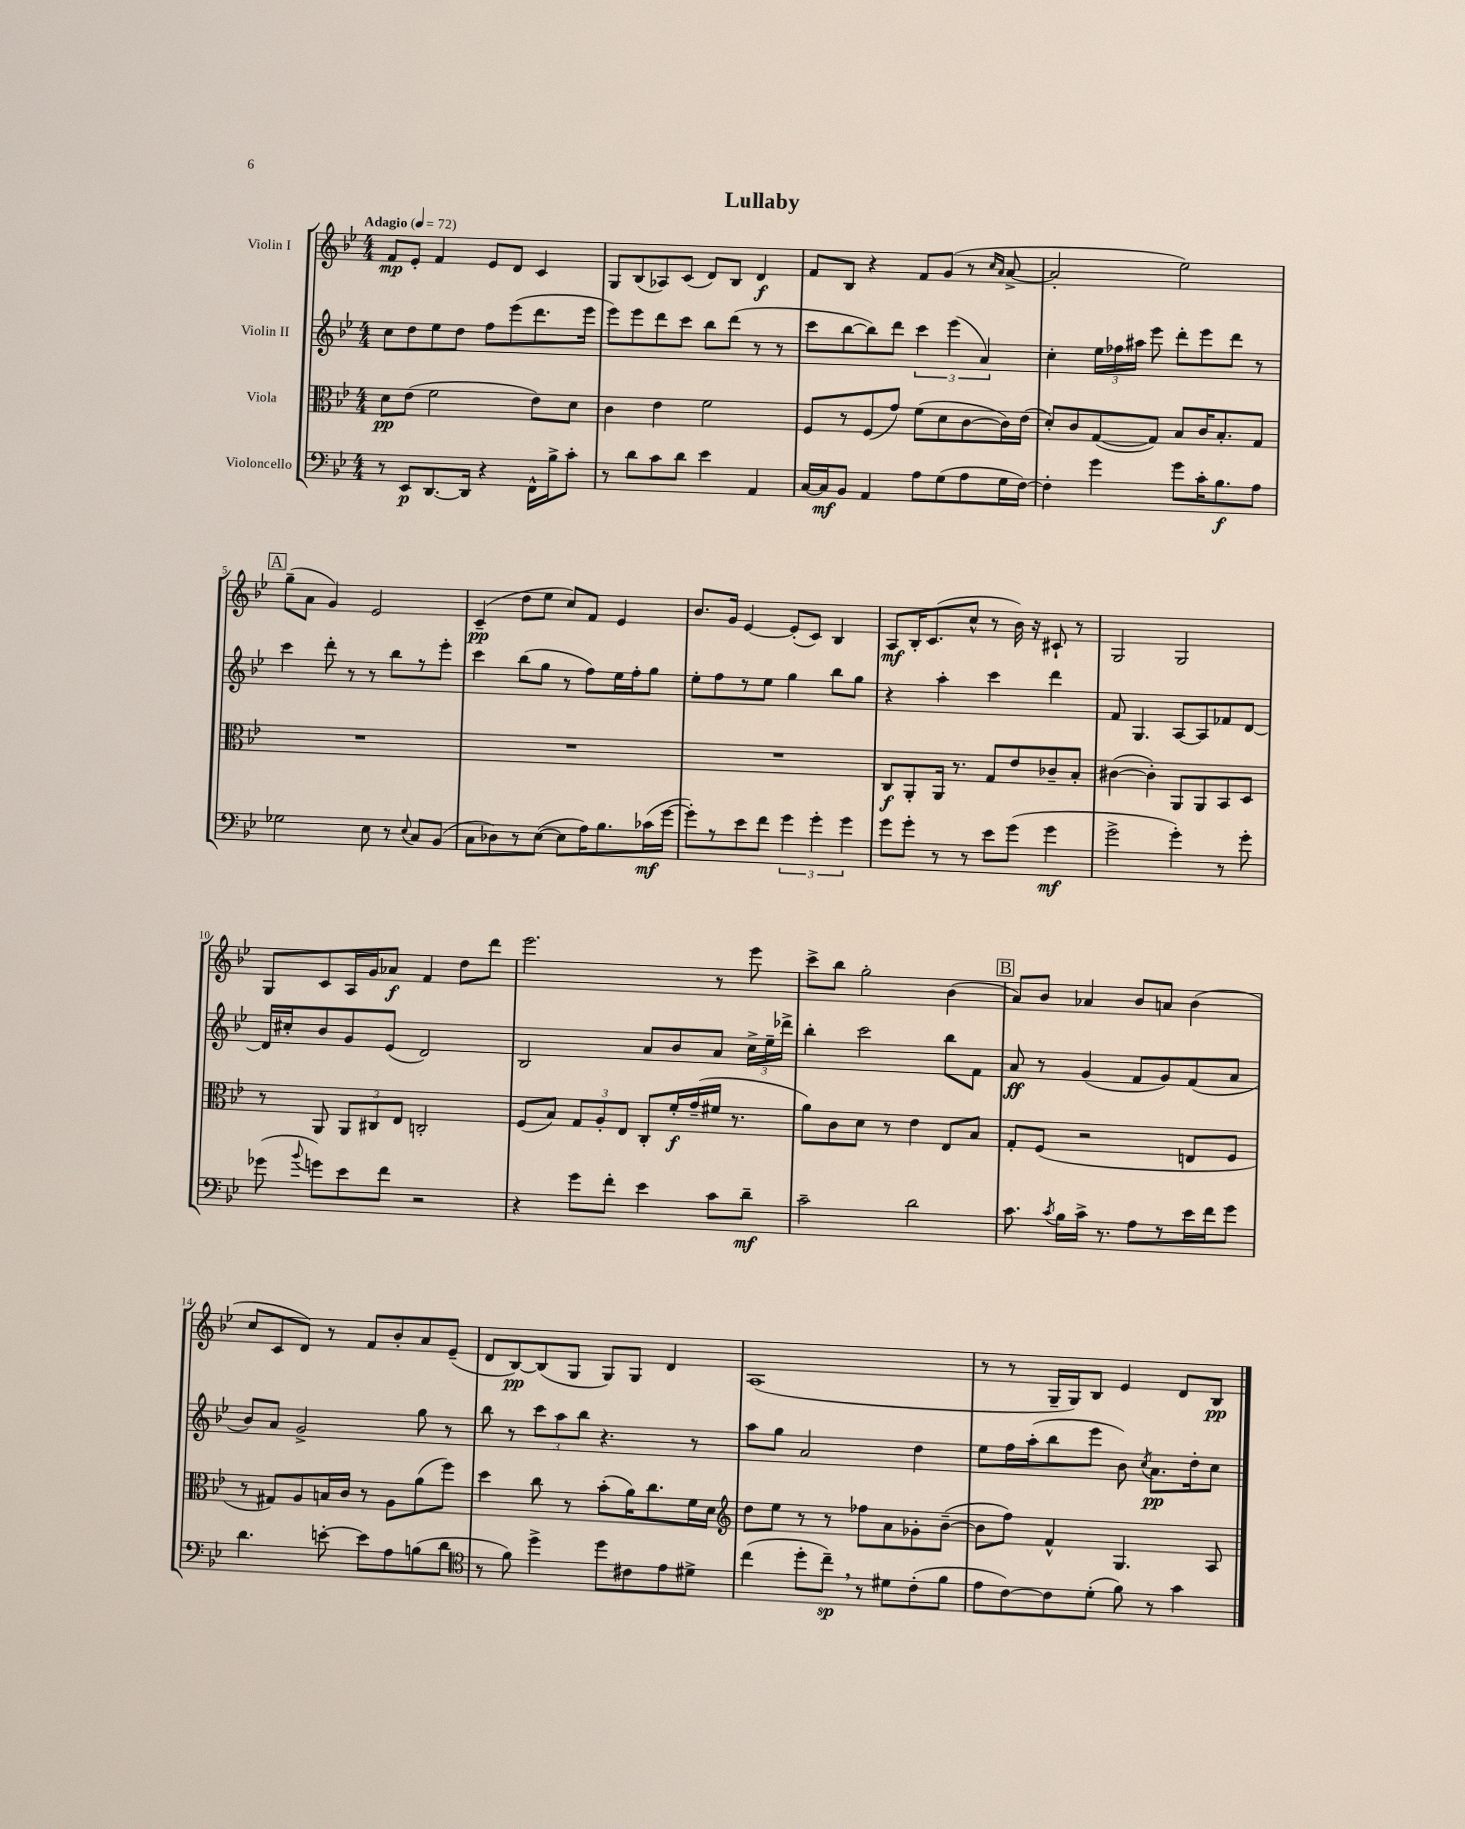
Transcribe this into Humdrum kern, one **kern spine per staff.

**kern	**kern	**kern	**kern
*staff4	*staff3	*staff2	*staff1
*clefF4	*clefC3	*clefG2	*clefG2
*k[b-e-]	*k[b-e-]	*k[b-e-]	*k[b-e-]
*M4/4	*M4/4	*M4/4	*M4/4
*MM72	*MM72	*MM72	*MM72
8r	8d	8cc	8f
8EE-	(8e-	8dd	8e-'
[8.DD	2f	8ee-	4f
.	.	8dd	.
16DD]	.	.	.
4r	.	8ff	8e-
.	.	(8eee-	8d
16FF^^	8e-)	8.ddd	4c
16B-^	.	.	.
8c'	8d	.	.
.	.	16eee-	.
=	=	=	=
8r	4c	8eee-)	8G
8d	.	8eee-	(8B-
8c	4e-	8ddd	8A-)
8d	.	8ccc	(8c
4e-	2f	8bb-	8d)
.	.	(8ddd	8B-
4AA	.	8r	4d
.	.	8r	.
=	=	=	=
[16C	8F	8ccc	8f
16C]	.	.	.
8BB-	8r	[8bb-	8B-
4AA	(8F	8bb-])	4r
.	8g)	8ddd	.
8A	(8f	6ccc	8f
(8G	8d	.	(8g
.	.	(6eee-	.
8A	[8c	.	8r
.	.	6a)	.
.	.	.	16qqcc
.	.	.	16qqa
16G	16c])	.	[8a^
[16F)	(16e-	.	.
=	=	=	=
4F']	8d')	4cc'	2a']
.	8c	.	.
4g	([8G	24ee-	.
.	.	24ff-	.
.	.	24aa#	.
.	8G])	8eee-	.
8g	8B-	8ddd'	2ee-)
16c'	16c	8eee-	.
8.B-	8.B-'	.	.
.	.	8ddd	.
8A	8G	8r	.
=	=	=	=
2G-	1r	4ccc	(8gg~
.	.	.	8a
.	.	8ddd'	4g)
.	.	8r	.
8E-	.	8r	2e-
8r	.	8bb-	.
8qqE-	.	.	.
8C	.	8r	.
(8BB-	.	8eee-'	.
=	=	=	=
8C	1r	4ccc	(4c~
8D-)	.	.	.
8r	.	(8bb-	8dd
([8E-	.	8gg	8ee-
8E-]	.	8r	8cc)
16A)	.	8ff)	8f
8.B-	.	.	.
.	.	16ee-	4e-
.	.	16ff'	.
(16c-	.	8gg	.
[16g	.	.	.
=	=	=	=
8g'])	1r	8ee-'	8.b-
8r	.	8ff	.
.	.	.	16g
8e-	.	8r	[4e-
8f	.	8ee-	.
6g	.	4gg	(8e-']
.	.	.	8c)
6g'	.	.	.
.	.	8bb-	4B-
6g	.	.	.
.	.	8gg	.
=	=	=	=
8g	8C	4r	8A
8g'	8AA'	.	16B-'
.	.	.	(8.c
8r	16AA	4aa'	.
.	8.r	.	.
8r	.	.	8cc^^
8e-	8G	4ccc	8r
(8g	8e-	.	16b-)
.	.	.	16r
4g	8c-~	4ddd	8c#`
.	8B-'	.	8r
=	=	=	=
2g^	([4c#	8f	2G
.	.	4.G	.
.	4c#'])	.	.
4g')	8AA	[8A	2G
.	8AA	8A]	.
8r	8BB-	8f-	.
8g'	8D	[8d	.
=	=	=	=
(8g-	8r	16d]	8G
.	.	16cc#'	.
8qqb-	.	.	.
8g)	8AA	8b-	8c
8e-	12AA	8g	16A
.	.	.	16g
.	12C#	.	.
8f	.	(8e-	8a-
.	12E-	.	.
2r	2C'	2d)	4f
.	.	.	8dd
.	.	.	8ddd
=	=	=	=
4r	(8F	2B-	2.eee-
.	8B-)	.	.
8g	12G	.	.
.	12A'	.	.
8f'	.	.	.
.	12E-	.	.
4e-	8C'	8a	.
.	16f'	8b-	.
.	(16g~	.	.
8c	16f#	8a	8r
.	8.r	.	.
8d~	.	24cc^	8eee-
.	.	24ee-~	.
.	.	24ddd-^	.
=	=	=	=
2c~	8a)	4bb-'	8ccc^
.	8c	.	8bb-
.	8d	2ccc	2gg'
.	8r	.	.
2d	4e-	.	.
.	8E-	8bb-	(4b-
.	8B-	8f	.
=	=	=	=
8.c	8G'	8a	8a)
.	(8F	8r	8b-
8qc	.	.	.
16B-	.	.	.
16c^	2r	(4g	4a-
8.r	.	.	.
8A	.	8f	8b-
8r	.	8g)	8a
16e-	8E	(8f	(4b-
16f	.	.	.
8g	8F	8a	.
=	=	=	=
4.d	8r	8b-)	8cc
.	8G#)	8a	8c
.	8A	2g^	8d)
[8e'	16B	.	8r
.	16c	.	.
8e]	8r	.	8f
8A	8A	.	8b-'
(8B	(8a	8gg	8a
8d	8ff)	8r	(8e-~
=	=	=	=
*clefC4	*	*	*
8r	4dd	8bb-	8d
8f)	.	8r	[8B-)
4dd^	8cc	12ccc	(8B-]
.	.	12aa	.
.	8r	.	8G
.	.	12bb-	.
8dd	(8b-'	4.r	8G)
8c#	16a)	.	8G
.	8.cc	.	.
8e-	.	.	4d
8d#^	16f	8r	.
.	16d	.	.
=	=	=	=
*	*clefG2	*	*
(4cc	8dd	8aa	(1A
.	8ee-	8gg	.
8dd'	8r	2a	.
8cc~)	8r	.	.
8r	8ff-	.	.
8d#	8a	.	.
(8c'	8g-'	4dd	.
8f	([8b-~	.	.
=	=	=	=
8e-	8b-]	8ee-	8r
[8c)	8ff)	16ff	8r
.	.	(16aa'	.
8c]	4f^^	8bb-	16G~
.	.	.	16G)
(8d'	.	8eee-	8B-
8f)	4.G	8b-)	4e-
.	.	8qcc	.
8r	.	8.a	.
4g	.	.	8d
.	.	16dd'	.
.	8A	8cc	8B-
==	==	==	==
*-	*-	*-	*-
